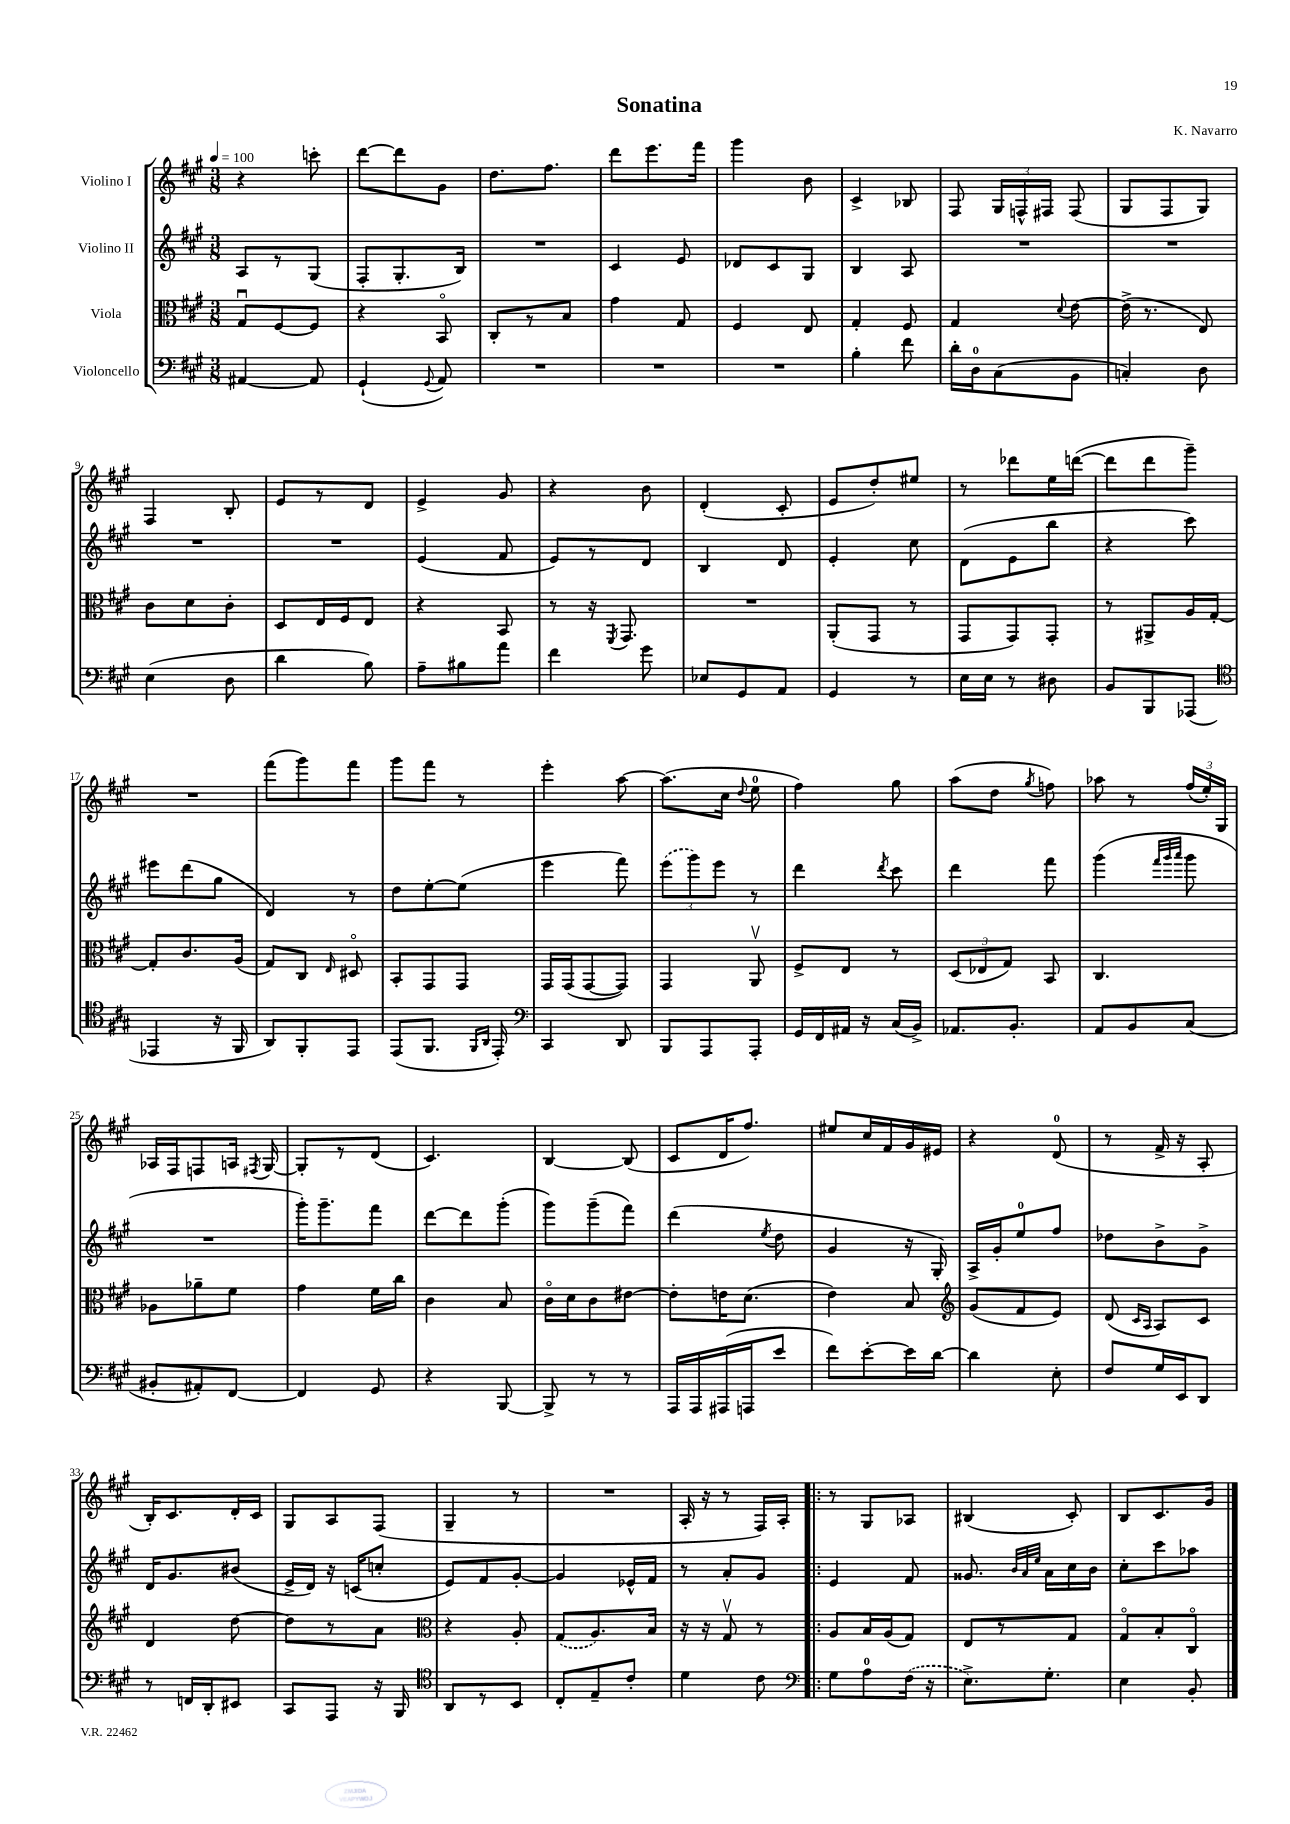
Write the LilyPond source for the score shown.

\header { title = "Sonatina" composer = "K. Navarro" }
<<
\new StaffGroup <<
\new Staff = "s0" \with { instrumentName = "Violino I" } {
    \clef treble \key a \major \numericTimeSignature \time 3/8 \tempo 4 = 100
    \autoBeamOff r4 c'''8-. |
    d'''8[~ d'''8 gis'8] |
    d''8.[ fis''8.] |
    d'''8[ e'''8. fis'''16] |
    gis'''4 b'8 |
    cis'4-> bes8 |
    fis8 \tuplet 3/2 { gis16[ f16-^ fis16] } fis8( |
    gis8[ fis8 gis8]) |
    fis4 b8-. |
    e'8[ r8 d'8] |
    e'4-> gis'8 |
    r4 b'8 |
    d'4-.( cis'8-. |
    e'8[ d''8-.) eis''8] |
    r8 des'''8[ e''16 d'''16]~( |
    d'''8[ d'''8 gis'''8]--) |
    R4. |
    fis'''8[( gis'''8) fis'''8] |
    gis'''8[ fis'''8] r8 |
    e'''4-. a''8~ |
    a''8.[( cis''16] \appoggiatura { d''8 } e''8-0 |
    fis''4) gis''8 |
    a''8[( d''8] \acciaccatura { gis''8 } f''8) |
    aes''8 r8 \tuplet 3/2 { fis''16[( e''16-.) gis16] } |
    aes16[ fis16 f8 a16] \acciaccatura { fis8 } gis16~ |
    gis8[-. r8 d'8]( |
    cis'4.) |
    b4~ b8( |
    cis'8[ d'16 fis''8.]) |
    eis''8[ cis''16 fis'16 gis'16 eis'16] |
    r4 d'8-0( |
    r8 fis'16-> r16 a8-. |
    b16[-.) cis'8. d'16-. cis'16] |
    gis8[ a8 fis8]( |
    gis4-- r8 |
    R4. |
    a16-. r16 r8 fis16[) a16]-. |
    \bar ".|:" r8 gis8[ aes8] |
    bis4( cis'8-.) |
    b8[ cis'8. gis'16] \bar "|." |
}
\new Staff = "s1" \with { instrumentName = "Violino II" } {
    \clef treble \key a \major \numericTimeSignature \time 3/8
    \autoBeamOff a8[ r8 gis8]( |
    fis8[-. gis8.-. b16]) |
    R4. |
    cis'4 e'8 |
    des'8[ cis'8 gis8] |
    b4 a8 |
    R4. |
    R4. |
    R4. |
    R4. |
    e'4( fis'8 |
    e'8[) r8 d'8] |
    b4 d'8 |
    e'4-. cis''8 |
    d'8[( e'8 b''8] |
    r4 cis'''8) |
    eis'''8[ d'''8( gis''8] |
    d'4) r8 |
    d''8[ e''8~-. e''8]( |
    e'''4 fis'''8) |
    \tuplet 3/2 { \once \slurDashed e'''8[( gis'''8) e'''8] } r8 |
    d'''4 \acciaccatura { d'''8 } cis'''8 |
    d'''4 fis'''8 |
    gis'''4( \grace { fis'''32[ gis'''32 a'''32] } gis'''8 |
    R4. |
    gis'''16[-.) gis'''8.-- fis'''8] |
    d'''8[~ d'''8 gis'''8]-.( |
    gis'''8[) gis'''8--( fis'''8]) |
    d'''4( \acciaccatura { e''8 } d''8 |
    gis'4 r16 gis16-.) |
    a16[-> gis'16-. e''8-0 fis''8] |
    des''8[ b'8-> gis'8]-> |
    d'16[ gis'8. bis'8]( |
    e'16[-> d'16]) r16 c'16[( c''8]-. |
    e'8[) fis'8 gis'8]~-. |
    gis'4 ees'16[-^ fis'16] |
    r8 a'8[-. gis'8] |
    \bar ".|:" e'4 fis'8 |
    gisis'8. \grace { b'32[ a'32 e''32] } a'16[ cis''16 b'16] |
    cis''8[-. cis'''8 aes''8] \bar "|." |
}
\new Staff = "s2" \with { instrumentName = "Viola" } {
    \clef alto \key a \major \numericTimeSignature \time 3/8
    \autoBeamOff gis8[\downbow fis8~ fis8] |
    r4 b,8\flageolet |
    cis8[-. r8 b8] |
    gis'4 gis8 |
    fis4 e8 |
    gis4-. fis8 |
    gis4 \appoggiatura { d'8 } e'8~ |
    e'16->( r8. e8) |
    cis'8[ d'8 cis'8]-. |
    d8[ e16 fis16 e8] |
    r4 b,8 |
    r8 r16 \acciaccatura { fis,8 } gis,8. |
    R4. |
    a,8[-.( gis,8] r8 |
    gis,8[ gis,8) gis,8]-. |
    r8 ais,8[-> a16 gis16]~-. |
    gis8[-. cis'8. a16]( |
    gis8[) cis8] \grace { e16 } dis8\flageolet |
    b,8[-. gis,8 gis,8] |
    gis,16[ gis,16( gis,8~ gis,8]) |
    gis,4 a,8\upbow |
    fis8[-> e8] r8 |
    \tuplet 3/2 { d8[( ees8 gis8]) } b,8 |
    cis4. |
    aes8[ aes'8-- fis'8] |
    gis'4 fis'16[ cis''16] |
    cis'4 b8 |
    cis'16[\flageolet d'16 cis'8 eis'8]~ |
    eis'8[-. e'16 d'8.]( |
    e'4) b8 |
    \clef treble gis'8[( fis'8 e'8]) |
    d'8( \grace { cis'16[ a16] } a8[) cis'8] |
    d'4 d''8~ |
    d''8[ r8 a'8] |
    \clef alto r4 a8-. |
    \once \slurDashed gis8[( a8.) b16] |
    r16 r16 gis8\upbow r8 |
    \bar ".|:" a8[ b16 a16( gis8]) |
    e8[ r8 gis8] |
    gis8[\flageolet b8-. cis8]\flageolet \bar "|." |
}
\new Staff = "s3" \with { instrumentName = "Violoncello" } {
    \clef bass \key a \major \numericTimeSignature \time 3/8
    \autoBeamOff ais,4~ ais,8 |
    gis,4-!( \appoggiatura { gis,8 } a,8) |
    R4. |
    R4. |
    R4. |
    b4-. fis'8 |
    d'16[-. d16-0 cis8( b,8] |
    c4-.) d8 |
    e4( d8 |
    d'4 b8) |
    a8[-- bis8 a'8] |
    fis'4 gis'8 |
    ees8[ gis,8 a,8] |
    gis,4 r8 |
    e16[ e16] r8 dis8 |
    b,8[ b,,8 aes,,8]( |
    \clef tenor ees,4 r16 fis,16 |
    a,8[) fis,8-. e,8] |
    e,8[( fis,8.] \grace { fis,16[ a,16] } e,16-.) |
    \clef bass cis,4 d,8 |
    b,,8[ a,,8 a,,8]-. |
    gis,16[ fis,16 ais,16] r16 cis16[( b,16]->) |
    aes,8.[ b,8.]-. |
    a,8[ b,8 cis8]( |
    bis,8[-. ais,8-.) fis,8]~ |
    fis,4 gis,8 |
    r4 b,,8~ |
    b,,8-> r8 r8 |
    a,,16[ a,,16 ais,,16( a,,16 e'8] |
    fis'8[) e'8~-. e'16 d'16]~ |
    d'4 e8-. |
    fis8[ gis16 e,16 d,8] |
    r8 f,16[ d,16-. eis,8] |
    cis,8[ a,,8] r16 b,,16 |
    \clef tenor a,8[ r8 b,8] |
    cis8[-. e8-- cis'8]-. |
    d'4 cis'8 |
    \clef bass \bar ".|:" gis8[ a8-0 \once \slurDashed fis16]( r16 |
    e8.[->) gis8.]-. |
    e4 b,8-. \bar "|." |
}
>>
>>
